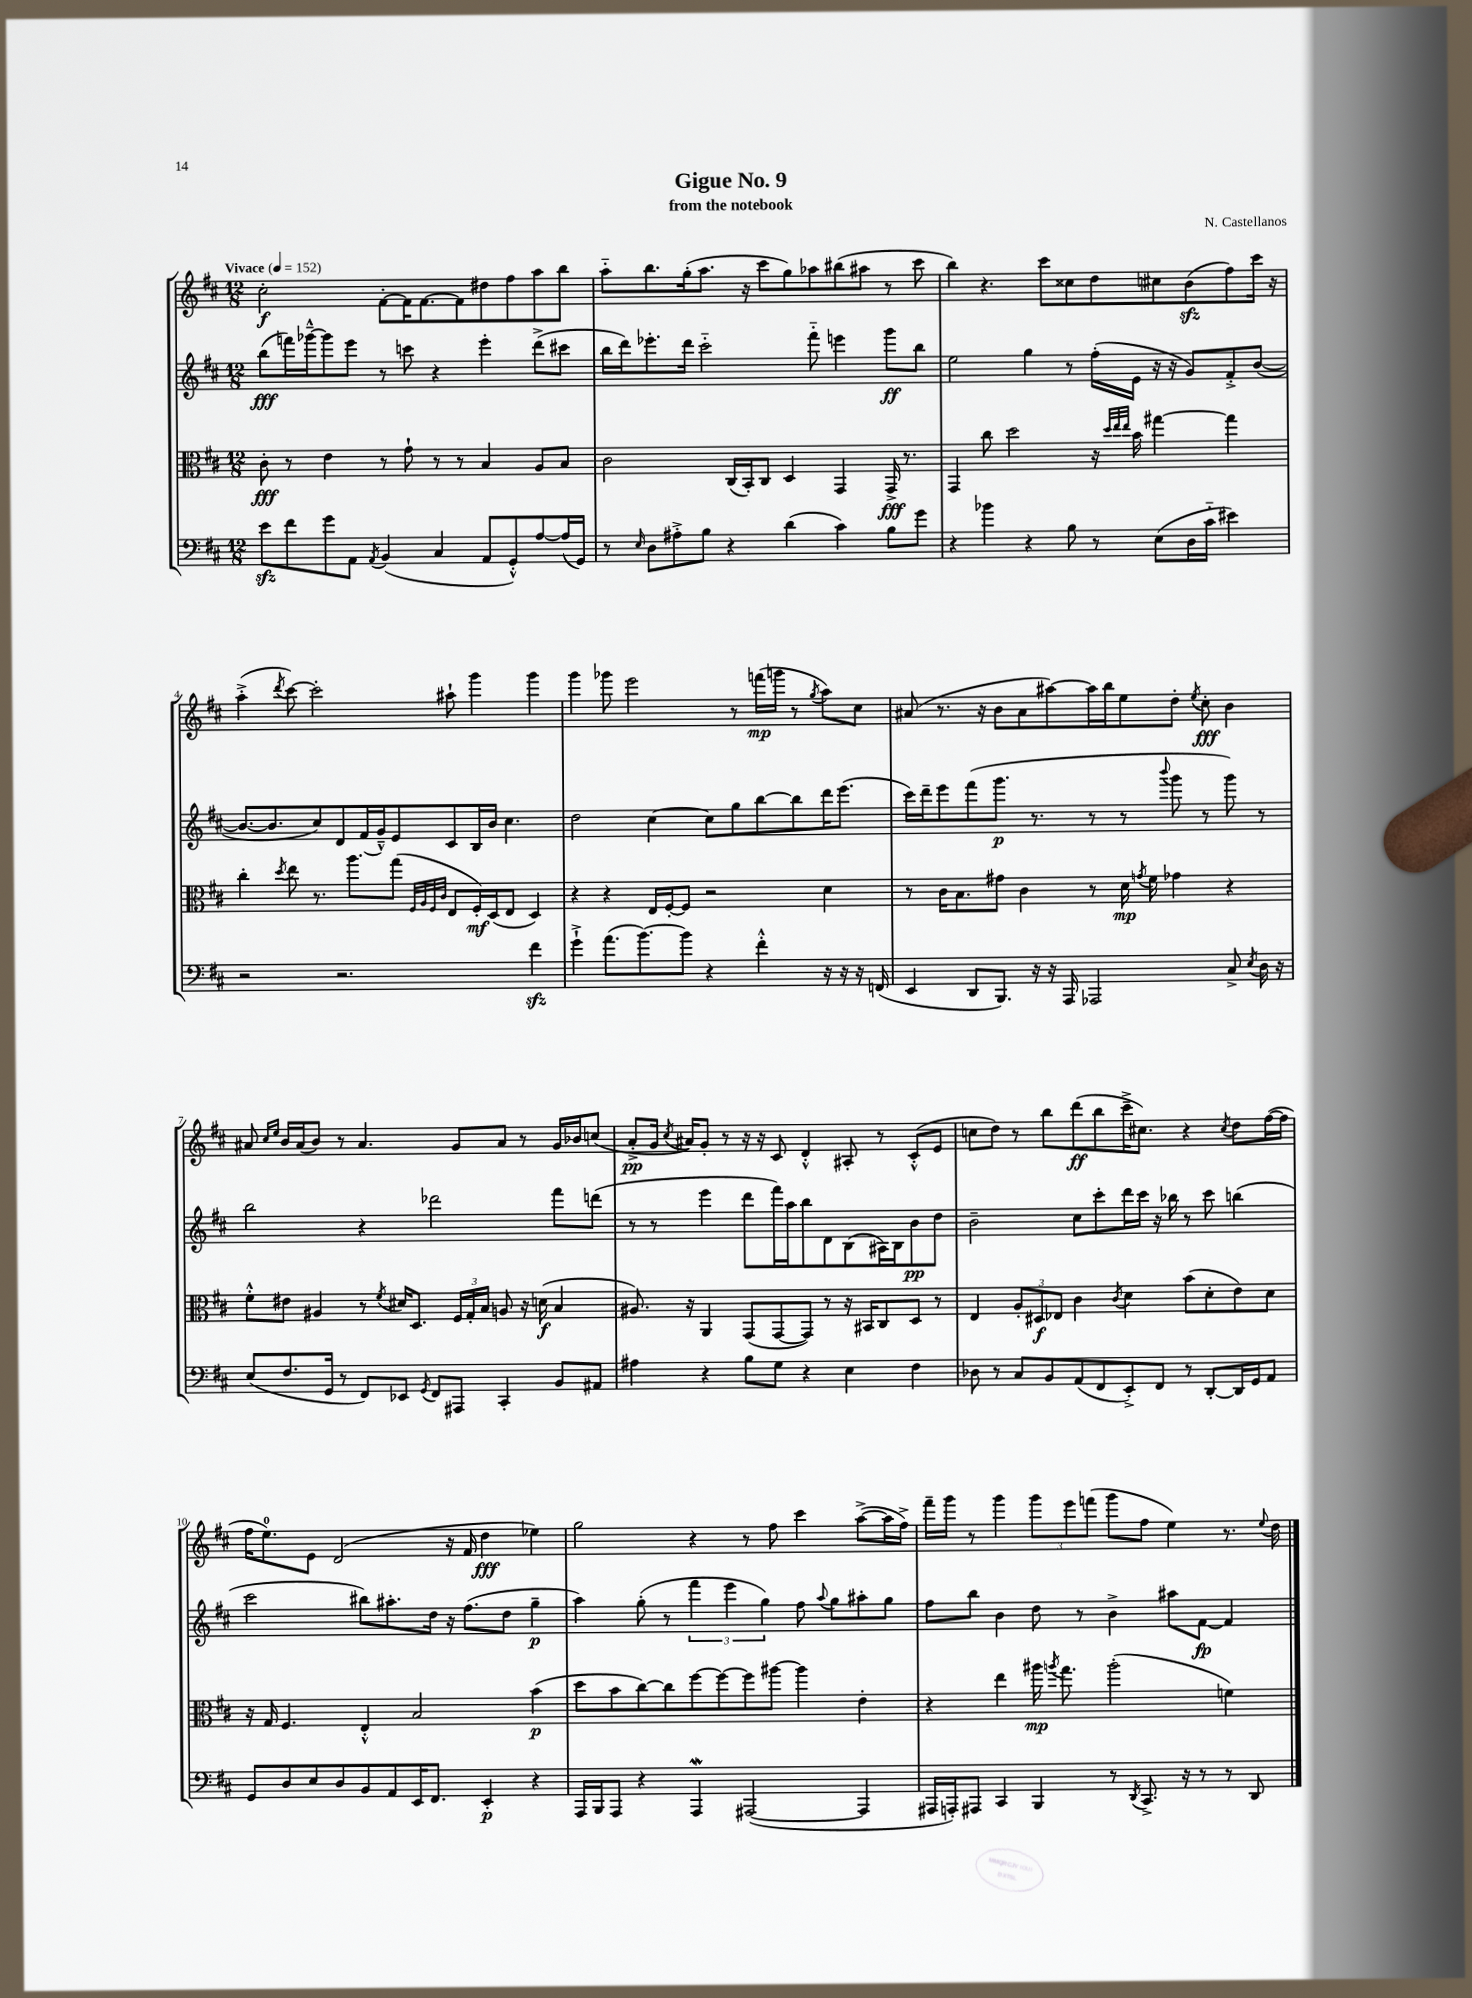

**kern	**kern	**kern	**kern
*staff4	*staff3	*staff2	*staff1
*clefF4	*clefC3	*clefG2	*clefG2
*k[f#c#]	*k[f#c#]	*k[f#c#]	*k[f#c#]
*M12/8	*M12/8	*M12/8	*M12/8
*MM152	*MM152	*MM152	*MM152
8e	8c#'	(8bb	2cc#'
8f#	8r	16fff)	.
.	.	[16ggg-~^^	.
8g	4e	8ggg-]	.
8AA	.	8eee	.
8qAA	.	.	.
(4BB	8r	8r	[8f#'
.	8g`	8ccc	16f#]
.	.	.	[8.f#
4C#	8r	4r	.
.	8r	.	8f#]
8AA	4B	4eee'	8dd#
8GG'^^)	.	.	8ff#
[8A	8A	(8ddd^	8aa
(16A]	8B	8ccc#	8bb
16GG)	.	.	.
=	=	=	=
8r	2c#	16bb	8aa'~
.	.	16ddd)	.
16qqE	.	.	.
8D	.	8.eee-'	8.bb
8A#'^	.	.	.
.	.	16ddd	(16gg'
8B	.	2ccc#'~	8.aa
4r	(16C#	.	.
.	16BB')	.	16r
.	8C#	.	8ccc#
(4d	4D	.	8gg)
.	.	8fff#'~	8aa-
4c#)	4GG	4eee	(8bb#
.	.	.	8aa#
8B	16GG^	8ggg	8r
.	8.r	.	.
8g	.	8bb	8ccc#
=	=	=	=
4r	4GG	2ee	4bb)
4b-	8cc#	.	4.r
.	2dd	.	.
4r	.	4gg	.
.	.	.	8ccc#
8B	.	8r	8cc##
8r	16r	(16ff#'	8dd
.	32qqdd	.	.
.	32qqee	.	.
.	32qqee	.	.
.	16b	16e	.
(8E	[4gg#	16r	8cc#
.	.	16r	.
16D	.	8g)	(8b
16c#'~	.	.	.
4e#)	4gg#]	8f#'^	8ff#)
.	.	([8b	16ccc#
.	.	.	16r
=	=	=	=
2r	4cc#'	8.b_	(4aa'^
.	.	8.b]	.
.	8qdd	.	8qddd
.	8ee	.	[8ccc#)
.	8.r	8cc#)	2ccc#']
2.r	.	8d	.
.	8.aa	.	.
.	.	(16f#	.
.	.	16g~^^)	.
.	(8gg	8e	.
.	32qqF#	.	.
.	32qqA	.	.
.	32qqF#	.	.
.	32qqc#	.	.
.	8E	8c#	8aa#`
.	16F#')	16B	4ggg
.	(16D	16b	.
.	8E	4.cc#	.
4f#	4D)	.	4ggg
=	=	=	=
4g`^	4r	2dd	4ggg
(8.a	4r	.	8ggg-
.	.	.	2eee
[8.b)	.	.	.
.	16E	[4cc#	.
.	[16F#'	.	.
8b]	8F#]	.	.
4r	2r	8cc#]	.
.	.	8gg	8r
4f#'^^	.	[8bb	(16fff
.	.	.	16ggg
.	.	8bb]	8r
.	.	.	8qgg
16r	4d	16ddd	8aa)
16r	.	(8.eee	.
16r	.	.	8cc#
(16FF	.	.	.
=	=	=	=
4EE	8r	16ccc#)	(8a#
.	.	16ddd~	.
.	16c#	8eee	8.r
.	8.B	.	.
8DD	.	(8fff#	.
.	.	.	16r
8.BBB)	8g#	8.ggg	8b
.	4c#	.	8a#
16r	.	8.r	.
16r	.	.	[8aa#)
16AAA	.	.	.
2AAA-	8r	8r	16aa#]
.	.	.	16bb
.	16d	8r	8ee
.	8qg	.	.
.	16f#	.	.
.	.	8qqbbb	.
.	4g-	8ggg	8dd'
.	.	.	8qee
.	.	8r	8cc#'
8C#^	4r	8ggg)	4b
8qE	.	.	.
16D	.	8r	.
16r	.	.	.
=	=	=	=
(8E	8f#'^^	2bb	8a#
.	.	.	16qqcc#
.	.	.	16qqee
8.F#	8e#	.	16b
.	.	.	(16a#
.	4A#	.	8b)
16GG	.	.	.
8r	.	.	8r
8FF#)	8r	4r	4.a#
.	8qf#	.	.
8EE-	16d#	.	.
.	8.D	.	.
8qGG	.	.	.
8FF#	.	2ddd-	.
8AAA#	24F#	.	8g
.	24G'	.	.
.	24B	.	.
4CC#'	8A	.	8a#
.	16r	.	8r
.	(16d	.	.
8BB	4B	8fff#	16g
.	.	.	16b-
8AA#	.	(8ddd	(8cc
=	=	=	=
4A#	8.A#)	8r	8a'^
.	.	8r	16g
.	.	.	8qcc#
.	16r	.	16a#)
4r	4AA	4eee	8g'
.	.	.	8r
8B	(8GG	8ddd	16r
.	.	.	16r
8G	[8GG	16fff#)	8c#
.	.	16aa	.
4r	8GG])	8bb	4d'^^
.	8r	8d	.
4E	16r	(8B	8A#'
.	16BB#	.	.
.	8C#	16A#)	8r
.	.	16B	.
4F#	8D	8b	(8c#'^^
.	8r	8dd	8e
=	=	=	=
8D-	4E	2b~	8cc
8r	.	.	8dd)
8C#	12A'	.	8r
.	12D#	.	.
8BB	.	.	8bb
.	12E-	.	.
(8AA	4c#	8cc#	(8ddd
8FF#	.	8ccc#'	8bb
.	8qc#	.	.
8EE'^)	4d	16ddd	16ccc#~^
.	.	16ccc#	8.cc#)
8FF#	.	16r	.
.	.	16bb-	.
8r	(8b	8r	4r
[8DD'	8d'	8ccc#	.
.	.	.	8qcc#
16DD]	8e)	(4bb	8dd
16GG	.	.	.
8AA	8d	.	([16ff#
.	.	.	16ff#]
=	=	=	=
8GG	16r	2ccc#	16ff#
.	16G	.	8.ee)
8D	4.F#	.	.
8E	.	.	8e
8D	.	.	(2d
8BB	4E'^^	8bb#)	.
8AA	.	8.aa#'	.
16EE	2B	.	.
8.FF#	.	16dd	.
.	.	16r	16r
.	.	(8.ff#	16f#
4EE'	.	.	4dd
.	.	8dd	.
4r	(4b	4gg~	4ee-)
=	=	=	=
16AAA	8dd	4aa)	2gg
16BBB	.	.	.
8AAA	8b	.	.
4r	[8cc#)	(8gg'	.
.	8cc#]	8r	.
4AAA	[8ff#	6fff#	4r
.	8ff#_	.	.
.	.	6eee	.
([2AAA#	8ff#]	.	8r
.	.	6gg)	.
.	[8aa#	.	8ff#
.	4aa#]	8ff#	4ccc#
.	.	8qqaa	.
.	.	8gg	.
4AAA#]	4e'	8aa#'	([8aa^
.	.	8gg	16aa]
.	.	.	16ff#^)
=	=	=	=
16AAA#	4r	8ff#	16fff#~
16AAA')	.	.	16ggg
8AAA#	.	8bb	8r
4CC#	4ee	4b	4ggg
4BBB	16aa#	8dd	12ggg
.	8qaa	.	.
.	8.gg	.	.
.	.	.	12eee
.	.	8r	.
.	.	.	(12fff
8r	(2aa'	4b^	8ggg
8qDD	.	.	.
8.CC#^	.	.	8ff#
.	.	8aa#	4ee)
16r	.	.	.
8r	.	[8f#	.
8r	4f)	4f#]	8.r
8DD	.	.	.
.	.	.	8qqee
.	.	.	16dd
==	==	==	==
*-	*-	*-	*-
